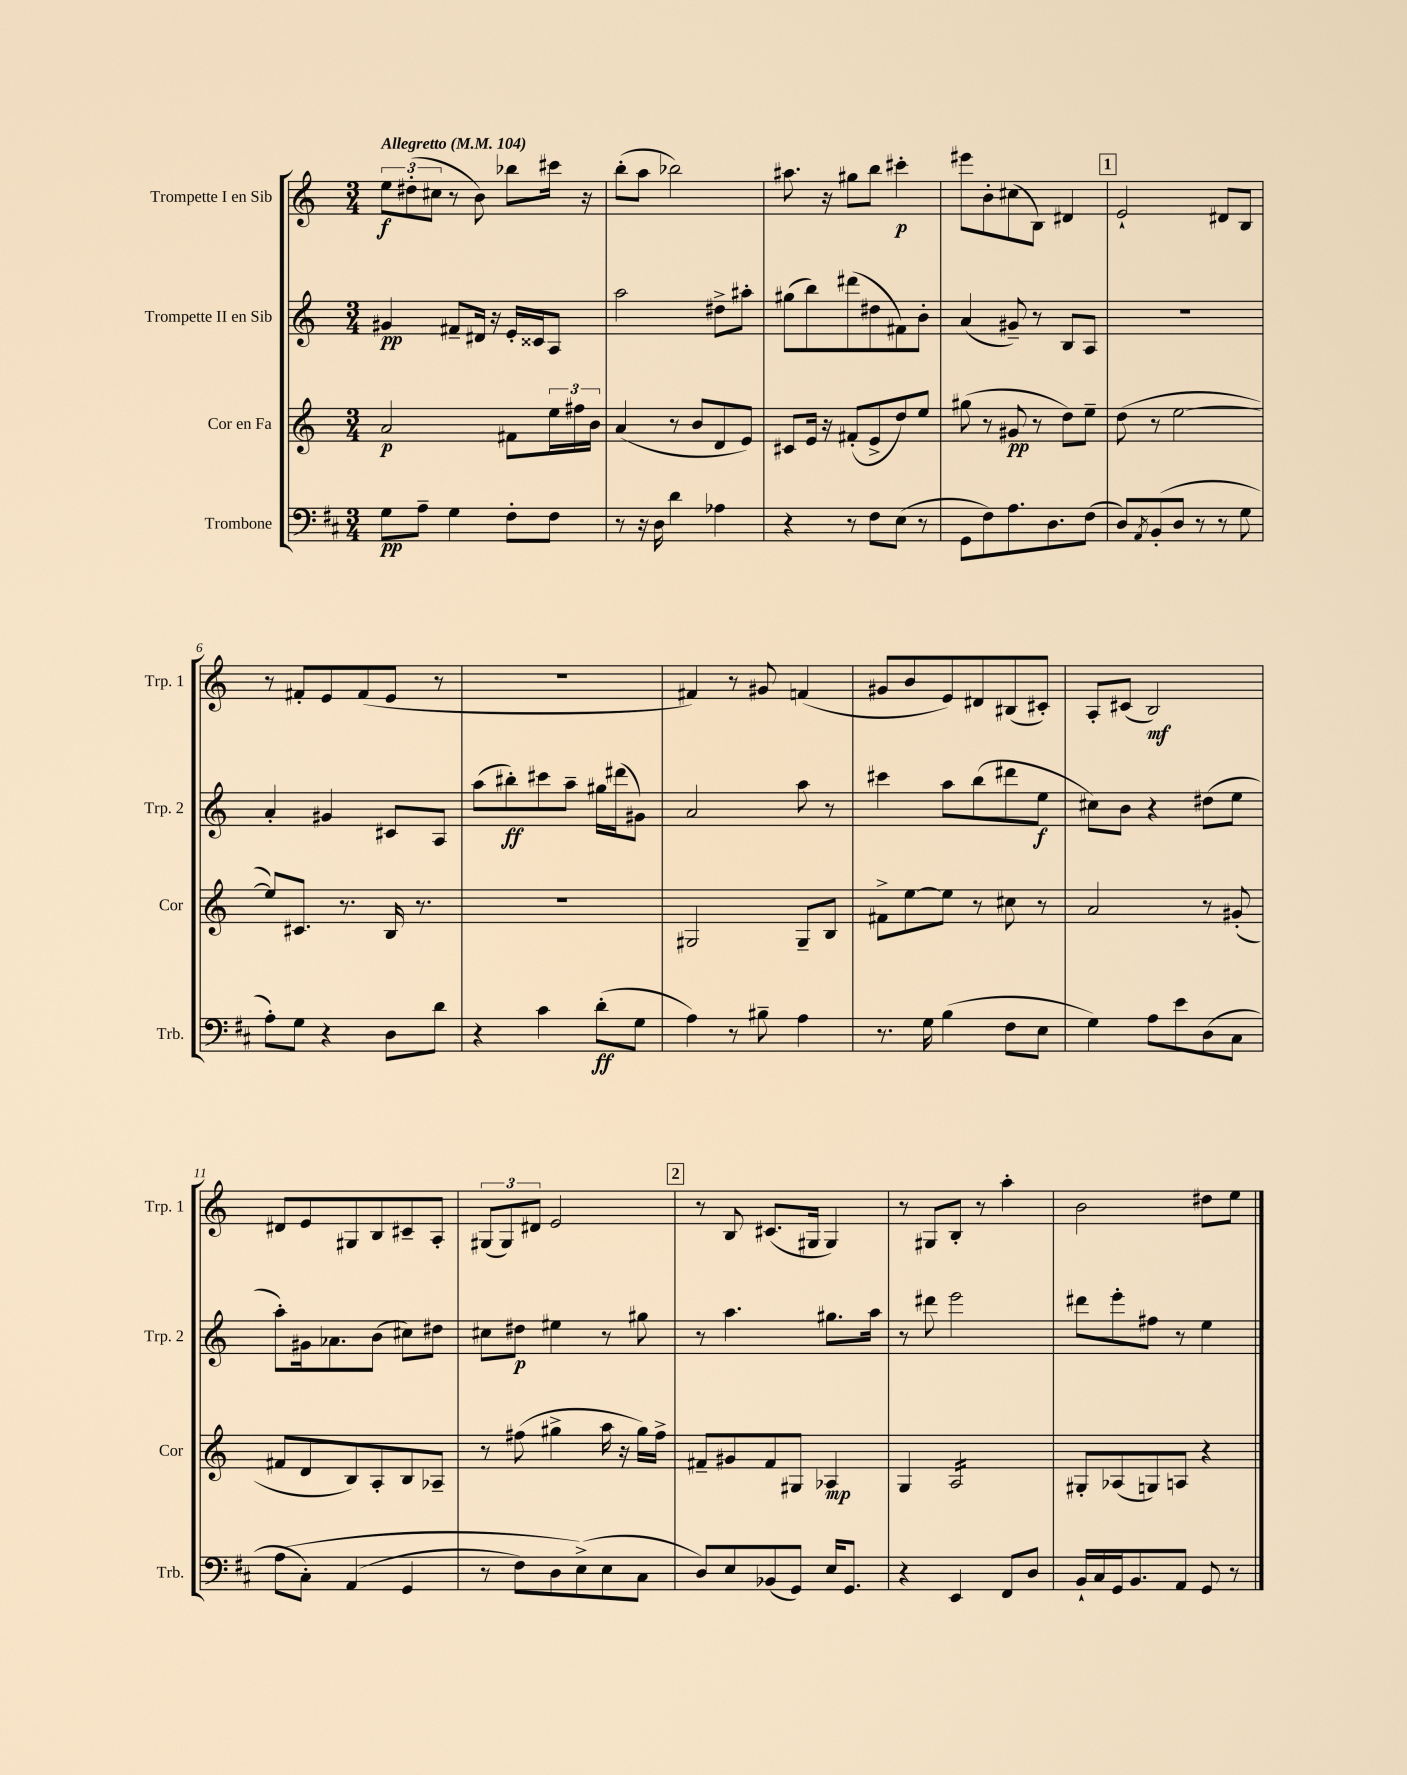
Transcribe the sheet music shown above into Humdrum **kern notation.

**kern	**kern	**kern	**kern
*staff4	*staff3	*staff2	*staff1
*clefF4	*clefG2	*clefG2	*clefG2
*k[f#c#]	*k[]	*k[]	*k[]
*M3/4	*M3/4	*M3/4	*M3/4
*MM104	*MM104	*MM104	*MM104
8G	2a	4g#	12ee
.	.	.	(12dd#'
8A~	.	.	.
.	.	.	12cc#
4G	.	8f#~	8r
.	.	16d#	8b)
.	.	16r	.
8F#'	8f#	16e'	8bb-
.	.	16c##	.
8F#	24ee	8A	16ccc#
.	24ff#	.	.
.	.	.	16r
.	24b	.	.
=	=	=	=
8r	(4a	2aa	(8bb'
16r	.	.	8aa
16D	.	.	.
4d	8r	.	2bb-)
.	8b	.	.
4A-	8d	8dd#^	.
.	8e)	8aa#'	.
=	=	=	=
4r	8c#	(8gg#	8.aa#
.	16e	8bb)	.
.	16r	.	16r
8r	(8f#'	(8ddd#	8gg#
8F#	8e^	8dd#	8bb
(8E	8dd)	8f#)	4ccc#'
8r	8ee	8b'	.
=	=	=	=
8GG	(8gg#	(4a	8eee#
8F#)	8r	.	8b'
8.A	8g#	8g#~)	(8cc#
.	8r	8r	8B)
8.D	.	.	.
.	8dd)	8B	4d#
(8F#	8ee~	8A	.
=	=	=	=
8D)	(8dd	2.r	2e`
8qAA	.	.	.
(8BB'	8r	.	.
8D	[2ee	.	.
8r	.	.	.
8r	.	.	8d#
8G	.	.	8B
=	=	=	=
8A')	8ee])	4a'	8r
8G	8.c#	.	8f#'
4r	.	4g#	8e
.	8.r	.	.
.	.	.	(8f#
8D	16B	8c#	8e
.	8.r	.	.
8d	.	8A	8r
=	=	=	=
4r	2.r	(8aa	2.r
.	.	8bb#')	.
4c#	.	8ccc#	.
.	.	8aa~	.
(8d'	.	16gg#	.
.	.	(16ddd#	.
8G	.	8g#)	.
=	=	=	=
4A)	2G#	2a	4f#)
8r	.	.	8r
8B#~	.	.	8g#
4A	8G#~	8aa	(4f
.	8B	8r	.
=	=	=	=
8.r	8f#^	4ccc#	8g#
.	[8ee	.	8b
16G	.	.	.
(4B	8ee]	8aa	8e)
.	8r	(8bb	8d#
8F#	8cc#	8ddd#	(8B#
8E	8r	8ee	8c#')
=	=	=	=
4G)	2a	8cc#)	8A'
.	.	8b	(8c#
8A	.	4r	2B)
8e	.	.	.
(8D	8r	(8dd#	.
8C#	(8g#'	8ee	.
=	=	=	=
&(8A	8f#	8aa')	8d#
8C#')	8d	16g#	8e
.	.	8.a-	.
(4AA	8B)	.	8G#
.	8A'	(8b	8B
4GG	8B	8cc#)	8c#~
.	8A-~	8dd#	8A'
=	=	=	=
8r	8r	8cc#	(12G#
.	.	.	12G#)
8F#)	(8ff#	8dd#	.
.	.	.	12d#
8D	4gg#^	4ee#	2e
(8E^&)	.	.	.
8E	16aa	8r	.
.	16r	.	.
8C#	16gg#)	8gg#	.
.	16ff#^	.	.
=	=	=	=
8D)	8f#~	8r	8r
8E	8g#	4.aa	8B
(8BB-	8f#	.	(8.c#
8GG)	8G#	.	.
.	.	.	16G#
16E	4A-	8.gg#	4G#)
8.GG	.	.	.
.	.	16aa	.
=	=	=	=
4r	4G	8r	8r
.	.	8ddd#	8G#
4EE	2A	2eee	8B'
.	.	.	8r
8FF#	.	.	4aa'
8D	.	.	.
=	=	=	=
16BB`	8G#'	8ddd#	2b
16C#	.	.	.
16GG	(8A-	8eee'	.
8.BB	.	.	.
.	8G)	8ff#	.
8AA	8A	8r	.
8GG	4r	4ee	8dd#
8r	.	.	8ee
==	==	==	==
*-	*-	*-	*-
